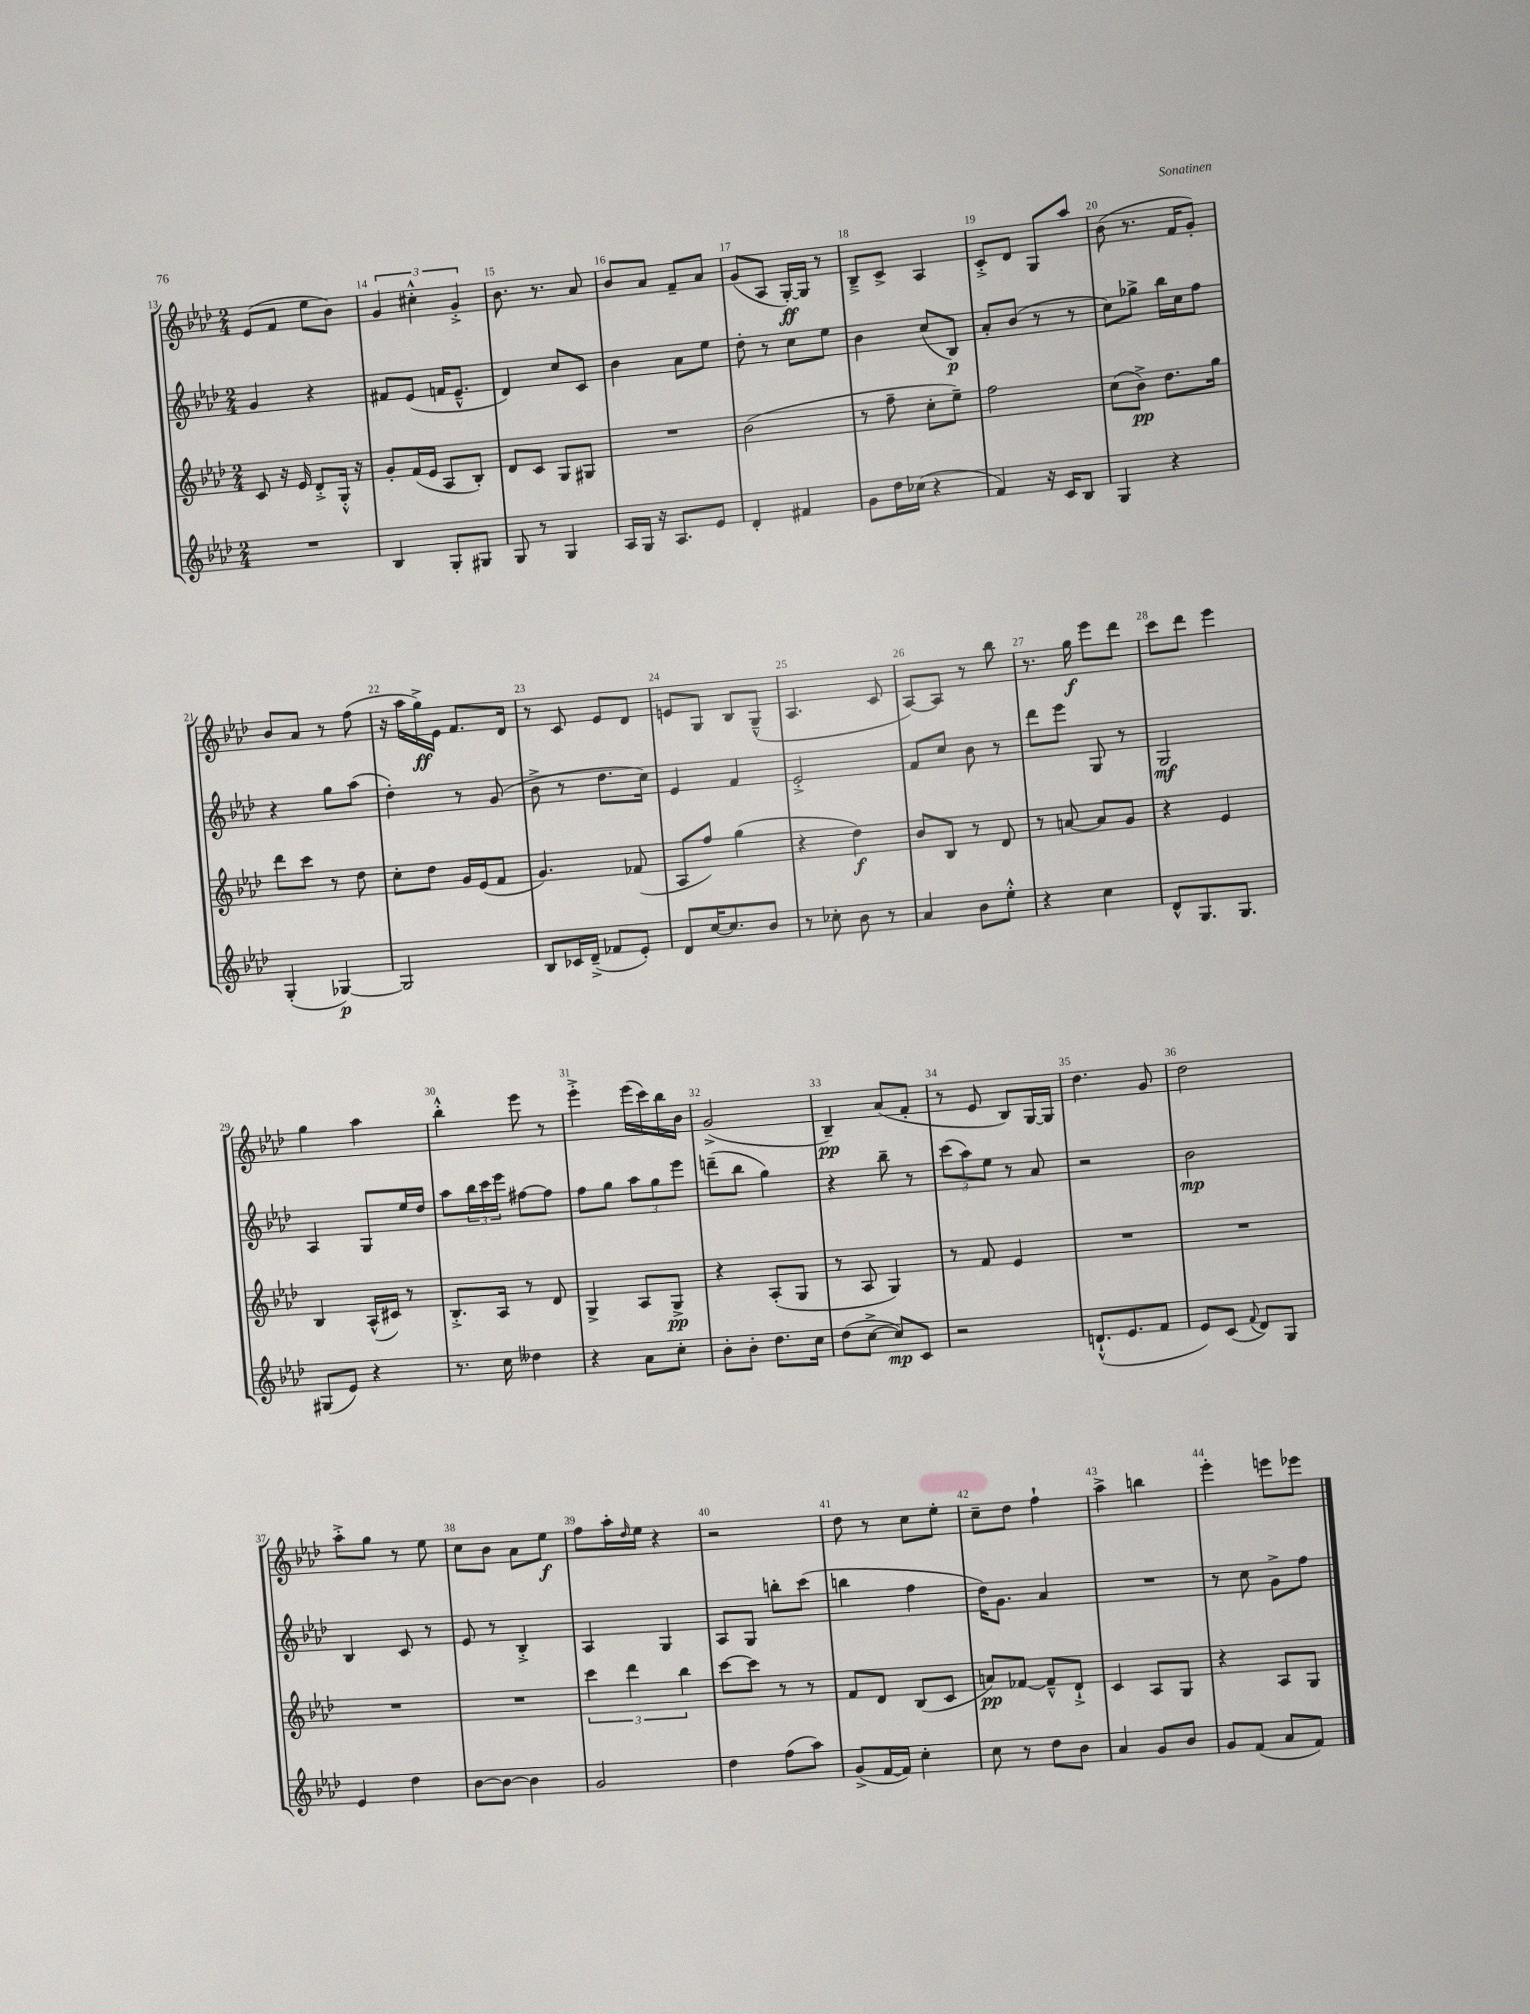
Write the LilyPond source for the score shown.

<<
\new StaffGroup <<
\new Staff = "s0" {
    \clef treble \key aes \major \numericTimeSignature \time 2/4
    ees'8( f'8 ees''8 bes'8) |
    \tuplet 3/2 { g'4 cis''4-.-^ g'4-.-> } |
    bes'8. r8. aes'8 |
    bes'8 aes'8 f'8-- aes'8 |
    g'8( aes8 g16~-.\ff) g16 r8 |
    bes8---> c'8-> aes4 |
    c'8-.-> des'8 g8 aes''8 |
    bes'8( r8. f'16 g'8-.) |
    bes'8 aes'8 r8 f''8( |
    r16 aes''16 g''16->\ff) ees'16 f'8. des'16 |
    r8 c'8 ees'8 des'8 |
    e'8 g8 bes8 g8---^( |
    aes4. c'8 |
    aes8~) aes8 r8 bes''8 |
    r8. g''16\f ees'''8 des'''8 |
    c'''8 des'''8 ees'''4 |
    g''4 aes''4 |
    bes''4-.-^ ees'''8 r8 |
    ees'''4-.-> ees'''16( c'''16) bes''16 bes'16 |
    g'2->( |
    bes4--\pp) aes'8( f'8-. |
    r8 ees'8 bes8) g16~ g16 |
    des''4. g'8 |
    des''2 |
    aes''8-.-> g''8 r8 ees''8 |
    c''8 bes'8 aes'8 ees''8\f |
    f''8 aes''16-. \grace { des''16 } ees''16 r4 |
    r2 |
    des''8 r8 c''8 ees''8-. |
    c''8-- des''8 f''4-! |
    aes''4-> b''4 |
    ees'''4-. e'''8 ees'''8 \bar "|." |
}
\new Staff = "s1" {
    \clef treble \key aes \major \numericTimeSignature \time 2/4
    g'4 r4 |
    fis'8 ees'8( f'16 ees'8.---^ |
    des'4) c''8 c'8 |
    bes'4 aes'8 ees''8 |
    des''8-. r8 c''8 ees''8 |
    bes'4 c''8( bes8\p) |
    aes'8-. bes'8( r8 r8 |
    c''8) ges''8-> bes''16 c''16 f''8 |
    r4 g''8 aes''8( |
    des''4-.) r8 g'8( |
    bes'8-> r8 des''8. c''16) |
    ees'4 f'4 |
    ees'2-.-> |
    f'8 c''8 bes'8 r8 |
    des'''8 ees'''8 g8 r8 |
    g2\mf |
    aes4 g8 ees''16 des''16 |
    aes''8 \tuplet 3/2 { bes''16 c'''16 ees'''16 } fis''8~ fis''8 |
    f''8 g''8 \tuplet 3/2 { aes''8 g''8 ees'''8 } |
    d'''8--( bes''8 g''4) |
    r4 bes''8-- r8 |
    \tuplet 3/2 { c'''8( aes''8) ees''8 } r8 aes'8 |
    r2 |
    bes'2\mp |
    bes4 c'8 r8 |
    ees'8 r8 bes4-.-> |
    aes4 g4 |
    aes8 g8 b''8-. c'''8( |
    b''4 f''4 |
    des''16) g'8. aes'4 |
    R2 |
    r8 c''8 g'8-> f''8 \bar "|." |
}
\new Staff = "s2" {
    \clef treble \key aes \major \numericTimeSignature \time 2/4
    c'8 r16 ees'16 des'8-.-> g16-.-^ r16 |
    g'8-. f'16( ees'16 aes8 bes8-.) |
    des'8 c'8 g8 gis8 |
    R2 |
    bes'2( |
    r8 f''8-- c''8-. ees''8--) |
    f''2 |
    c''8( bes'8->\pp) des''8. g''16 |
    des'''8 c'''8 r8 des''8 |
    c''8-. des''8 g'16 ees'16( f'8 |
    g'4.) fes'8( |
    aes8 f''8) g''4( |
    r4 des''4\f) |
    bes'8 bes8 r8 des'8 |
    r8 a'8~ a'8 g'8 |
    r4 ees'4 |
    bes4 aes16-^( cis'16) r8 |
    bes8.-.-> aes16 r8 des'8 |
    g4-> aes8 g8->\pp |
    r4 aes8-.( g8 |
    r8 aes8 g4) |
    r8 f'8 ees'4 |
    R2 |
    R2 |
    R2 |
    R2 |
    \tuplet 3/2 { c'''4 des'''4 bes''4 } |
    c'''8~ c'''8 r8 r8 |
    f'8 des'8 bes8( c'8 |
    a'8\pp) fes'8~ fes'8---^ des'8-!-> |
    c'4 aes8 g8 |
    r4 aes8 g8 \bar "|." |
}
\new Staff = "s3" {
    \clef treble \key aes \major \numericTimeSignature \time 2/4
    R2 |
    bes4 g8-. gis8 |
    g8 r8 g4 |
    aes16 g16 r16 aes8. ees'8 |
    des'4-. fis'4 |
    g'8 des''16 ces''16( r4 |
    f'4) r16 c'16 bes8 |
    g4 r4 |
    g4-.( ges4~\p) |
    ges2 |
    bes8 ces'16 des'16--->( fes'8 ees'8-.) |
    des'8 c''16~ c''8. bes'8 |
    r8 ces''8-. bes'8 r8 |
    aes'4 bes'8 ees''8-.-^ |
    r4 c''4 |
    des'8-^ g8. g8. |
    gis8( ees'8) r4 |
    r8. c''16 deses''4 |
    r4 aes'8 c''8-. |
    bes'8-. bes'8-. des''8. c''16 |
    des''8( c''8~-> c''8\mp) c'8 |
    r2 |
    d'8.-!-^( ees'8. f'8 |
    ees'8) c'8( \appoggiatura { f'8 } des'8) g8 |
    ees'4 des''4 |
    bes'8~ bes'8~ bes'4 |
    g'2 |
    des''4 f''8( aes''8) |
    g'8->( f'16~ f'16) c''4-. |
    c''8 r8 des''8 bes'8 |
    aes'4 g'8 bes'8 |
    g'8 f'8( aes'8 f'8) \bar "|." |
}
>>
>>
\layout { \context { \Score currentBarNumber = #13 \override BarNumber.break-visibility = ##(#f #t #t) barNumberVisibility = #all-bar-numbers-visible } }
